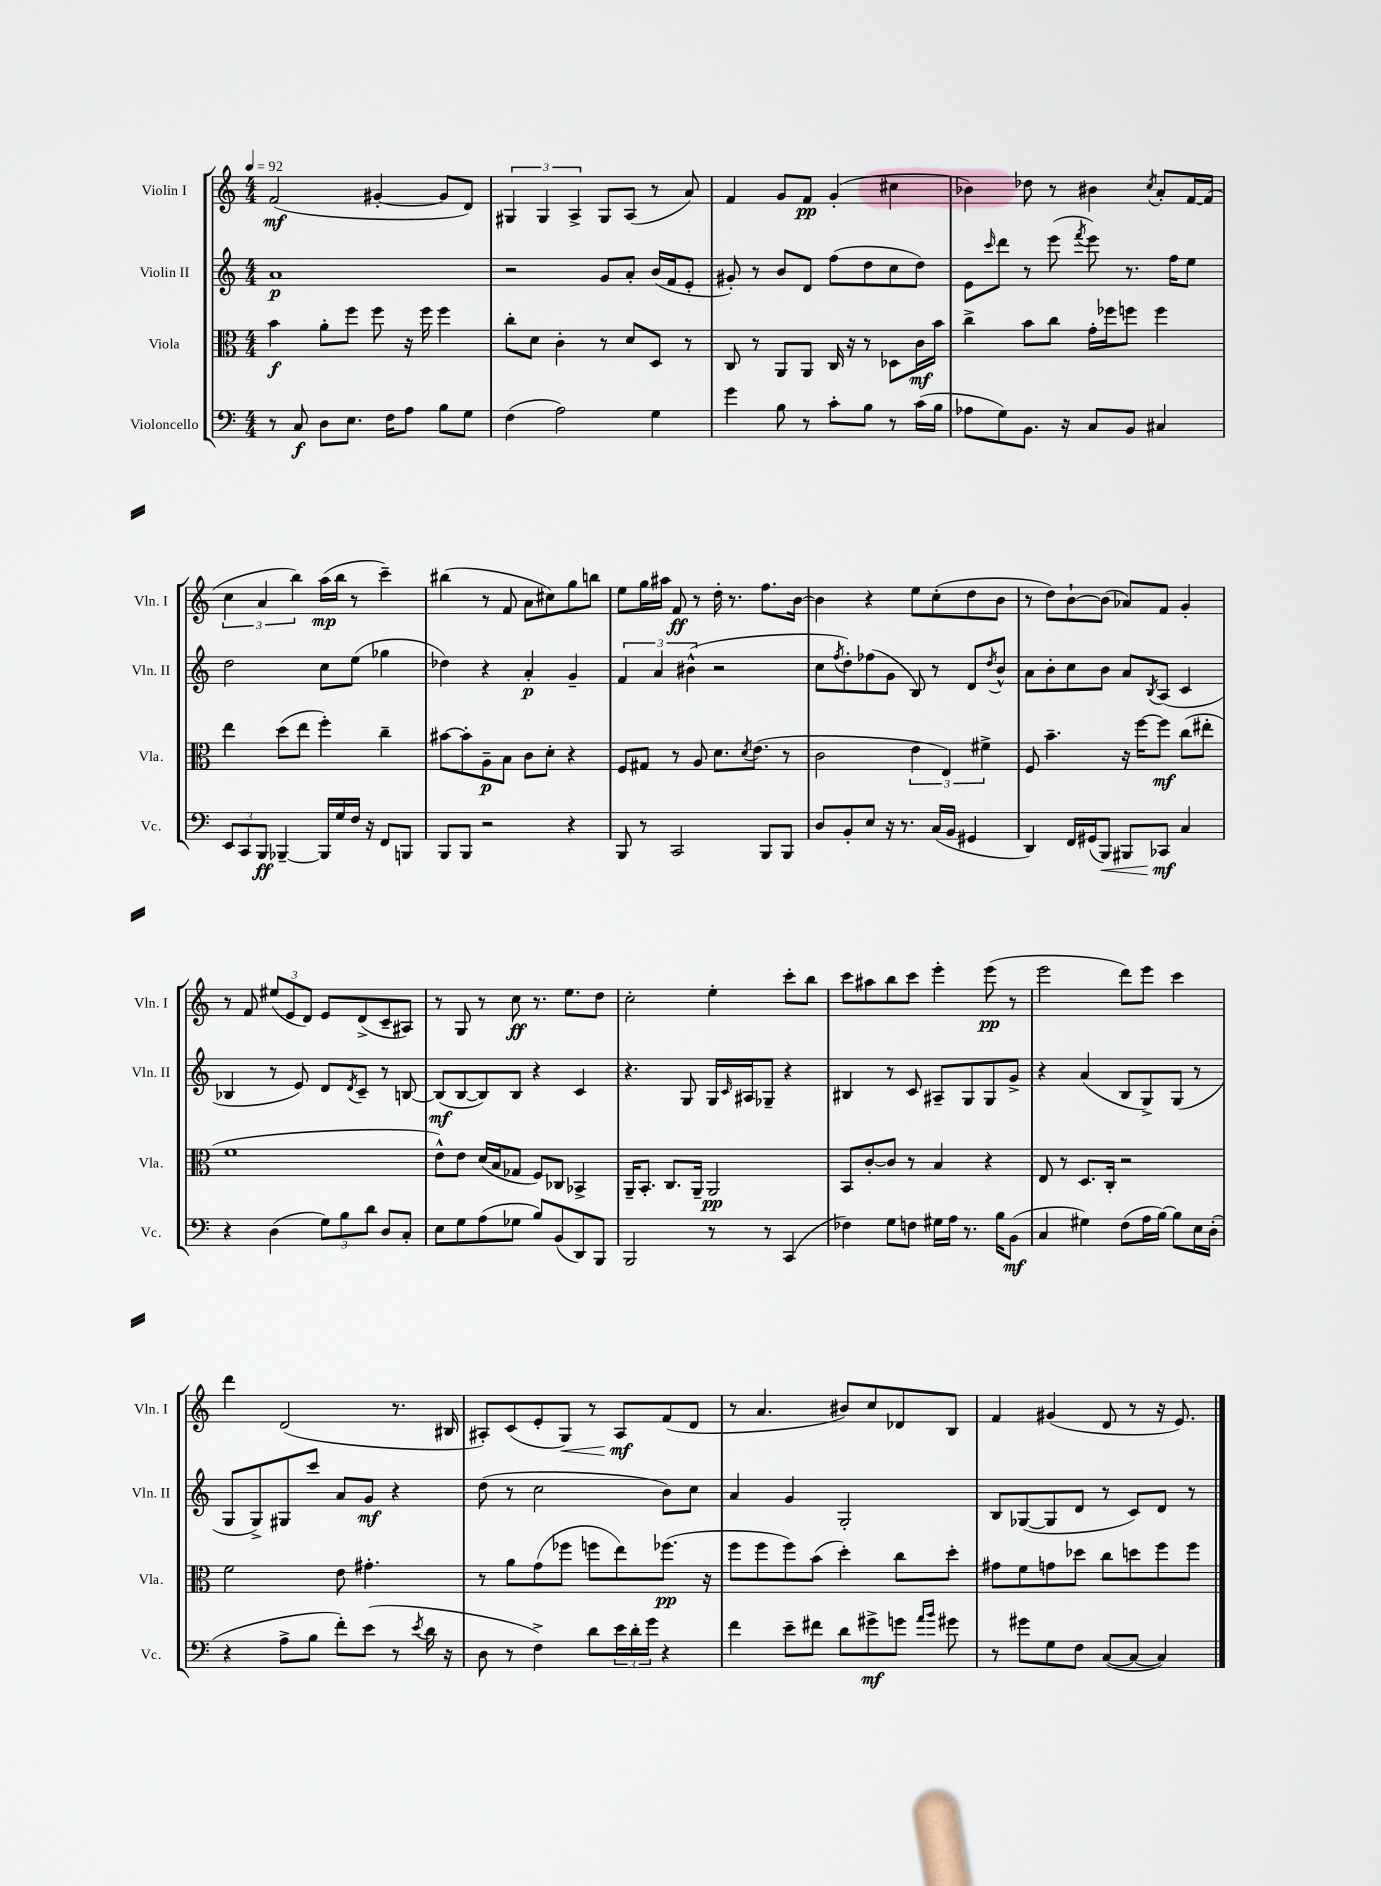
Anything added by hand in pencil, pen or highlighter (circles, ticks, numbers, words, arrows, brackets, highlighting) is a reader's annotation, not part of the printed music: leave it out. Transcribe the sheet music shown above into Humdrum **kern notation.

**kern	**dynam	**kern	**dynam	**kern	**dynam	**kern	**dynam
*part4	*part4	*part3	*part3	*part2	*part2	*part1	*part1
*staff4	*staff4	*staff3	*staff3	*staff2	*staff2	*staff1	*staff1
*I"Violoncello	*	*I"Viola	*	*I"Violin II	*	*I"Violin I	*
*I'Vc.	*	*I'Vla.	*	*I'Vln. II	*	*I'Vln. I	*
*clefF4	*	*clefC3	*	*clefG2	*	*clefG2	*
*k[]	*	*k[]	*	*k[]	*	*k[]	*
*M4/4	*	*M4/4	*	*M4/4	*	*M4/4	*
*MM92	*	*MM92	*	*MM92	*	*MM92	*
=1	=1	=1	=1	=1	=1	=1	=1
8r	.	4b\	f	1a	p	(2f/	mf
8C/	f	.	.	.	.	.	.
8D\L	.	8a'\L	.	.	.	.	.
8.E\J	.	8ff\J	.	.	.	.	.
.	.	8ff\	.	.	.	[4g#X'/	.
16F\KL	.	.	.	.	.	.	.
8A\J	.	16r	.	.	.	.	.
.	.	16ff\	.	.	.	.	.
8B\L	.	4ff\	.	.	.	8g#/L]	.
8G\J	.	.	.	.	.	8d/J)	.
=2	=2	=2	=2	=2	=2	=2	=2
(4F\	.	8cc'\L	.	2r	.	6G#X/	.
.	.	8d\J	.	.	.	.	.
.	.	.	.	.	.	6G#/	.
2A\)	.	4c'\	.	.	.	.	.
.	.	.	.	.	.	6A^/	.
.	.	8r	.	8g/L	.	8G#/L	.
.	.	8d/L	.	8a'/J	.	(8A/J	.
4G\	.	8D/J	.	(16b/LL	.	8r	.
.	.	.	.	16f/J	.	.	.
.	.	8r	.	8e'/J	.	8a/)	.
=3	=3	=3	=3	=3	=3	=3	=3
4g\	.	8C/	.	8g#X'/)	.	4f/	.
.	.	8r	.	8r	.	.	.
8B\	.	8AA/L	.	8b/L	.	8g/L	.
8r	.	8AA/J	.	8d/J	.	8f/J	pp
8c'\L	.	16C/	.	(8ff\L	.	(4g'/	.
.	.	16r	.	.	.	.	.
8B\J	.	8r	.	8dd\	.	.	.
8r	.	8D-X\L	.	8cc\	.	4cc#X\	.
(16c\LL	.	16c\L	mf	8dd\J)	.	.	.
16B\JJ	.	16b\JJ	.	.	.	.	.
=4	=4	=4	=4	=4	=4	=4	=4
8A-X\L	.	4cc^\	.	8e\L	.	4b-X\)	.
.	.	.	.	16qqccc/	.	.	.
8G\)	.	.	.	8ddd\J	.	.	.
8.BB\J	.	8b\L	.	8r	.	8dd-X\	.
.	.	8cc\J	.	(8eee\	.	8r	.
16r	.	.	.	.	.	.	.
.	.	.	.	8qfff/	.	.	.
8C/L	.	16g'\LL	.	8eee\)	.	4b#X\	.
.	.	16ff-X\J	.	.	.	.	.
8BB/J	.	8ffn\J	.	8.r	.	.	.
.	.	.	.	.	.	8qcc/	.
4C#X/	.	4ff\	.	.	.	8a'/L	.
.	.	.	.	16ff\KL	.	.	.
.	.	.	.	8ee\J	.	[16f/L	.
.	.	.	.	.	.	(16f/JJ]	.
!!LO:LB:g=z
=5	=5	=5	=5	=5	=5	=5	=5
12EE/L	.	4ee\	.	2dd\	.	6cc\	.
12CC/	.	.	.	.	.	.	.
12BBB/J	ff	.	.	.	.	6a/	.
[4BBB-X~/	.	(8dd\L	.	.	.	.	.
.	.	.	.	.	.	6bb\)	.
.	.	8ee\J	.	.	.	.	.
16BBB-/LL]	.	4ff'\)	.	8cc\L	.	(16aa\LL	mp
16G/	.	.	.	.	.	16bb\JJ	.
16F/JJ	.	.	.	(8ee\J	.	8r	.
16r	.	.	.	.	.	.	.
8FF/L	.	4cc~\	.	4gg-X\	.	4ccc~\)	.
8BBBn/J	.	.	.	.	.	.	.
=6	=6	=6	=6	=6	=6	=6	=6
8BBB/L	.	[8b#X\L	.	4dd-X\)	.	(4bb#X\	.
8BBB/J	.	8b#'\]	.	.	.	.	.
2r	.	8A~\	p	4r	.	8r	.
.	.	8B\J	.	.	.	8f/	.
.	.	8c\L	.	4a'/	p	8a\L	.
.	.	8d'\J	.	.	.	8cc#X\)	.
4r	.	4r	.	4g~/	.	8gg\	.
.	.	.	.	.	.	8bbn\J	.
=7	=7	=7	=7	=7	=7	=7	=7
8BBB/	.	8F/L	.	6f/	.	8ee\L	.
8r	.	8G#X/J	.	.	.	16gg\L	.
.	.	.	.	6a/	.	.	.
.	.	.	.	.	.	16aa#X\JJ	.
2CC/	.	8r	.	.	.	8f/	ff
.	.	.	.	(6b#X^^\	.	.	.
.	.	8A/	.	.	.	8r	.
.	.	8.d\L	.	2r	.	16dd'\	.
.	.	.	.	.	.	8.r	.
.	.	8qd/	.	.	.	.	.
.	.	(8.e\J	.	.	.	.	.
8BBB/L	.	.	.	.	.	8.ff\L	.
8BBB/J	.	8r	.	.	.	.	.
.	.	.	.	.	.	[16b\Jk	.
=8	=8	=8	=8	=8	=8	=8	=8
8D/L	.	2c\	.	8cc\L	.	4b\]	.
.	.	.	.	8qff/	.	.	.
8BB'/	.	.	.	8dd'\)	.	.	.
8E/J	.	.	.	(8ff-X\	.	4r	.
16r	.	.	.	8g\J	.	.	.
8.r	.	.	.	.	.	.	.
.	.	6e\	.	8B/)	.	8ee\L	.
(16C/LL	.	.	.	8r	.	(8cc'\	.
.	.	6E/)	.	.	.	.	.
16BB/JJ	.	.	.	.	.	.	.
4GG#X/	.	.	.	8d/L	.	8dd\	.
.	.	6f#X^\	.	.	.	.	.
.	.	.	.	8qdd/	.	.	.
.	.	.	.	8b^^/J	.	8b\J	.
=9	=9	=9	=9	=9	=9	=9	=9
4DD/)	.	8F/	.	8a\L	.	8r	.
.	.	4.b~\	.	8b'\	.	8dd\L)	.
16FF/LL	.	.	.	8cc\	.	[8b`\	.
(16GG#X/J	.	.	.	.	.	.	.
!	!LO:HP:b	!	!	!	!	!	!
8BBB/J)	<	.	.	8b\J	.	(8b\J]	.
8BBB#X/L	.	16r	.	8a/L	.	8a-X/L)	.
.	.	[16ff\KL	.	.	.	.	.
.	.	.	.	8qB/	.	.	.
8CC-X/J	mf	8ff\J]	mf	(8A/J	.	8f/J	.
4C/	[	(8cc\L	.	4c/	.	4g'/	.
.	.	8ee#X'\J	.	.	.	.	.
!!LO:LB:g=z
=10	=10	=10	=10	=10	=10	=10	=10
4r	.	1f	.	4B-X/	.	8r	.
.	.	.	.	.	.	8f/	.
(4D\	.	.	.	8r	.	(12ee#X/L	.
.	.	.	.	.	.	12e/	.
.	.	.	.	8e/)	.	.	.
.	.	.	.	.	.	12d/J)	.
12G\L)	.	.	.	8d/L	.	8e/L	.
12B\	.	.	.	.	.	.	.
.	.	.	.	8qd/	.	.	.
.	.	.	.	8c~/J	.	(8d^/	.
12d\J	.	.	.	.	.	.	.
8D/L	.	.	.	8r	.	8c~/	.
8C'/J	.	.	.	[8Bn/	.	8A#X/J)	.
=11	=11	=11	=11	=11	=11	=11	=11
8E\L	.	8e^^\L)	.	(8B/L]	mf	8r	.
8G\	.	8e\J	.	[8B/	.	8G/	.
(8A\	.	(16d/LL	.	8B/])	.	8r	.
.	.	16B/J	.	.	.	.	.
8G-X\J	.	8G-X/J	.	8B/J	.	8cc\	ff
8B/L)	.	8F/L)	.	4r	.	8.r	.
(8BB/	.	8C-X/J	.	.	.	.	.
.	.	.	.	.	.	8.ee\L	.
8DD/)	.	4BB-X^/	.	4c/	.	.	.
8BBB/J	.	.	.	.	.	8dd\J	.
=12	=12	=12	=12	=12	=12	=12	=12
2BBB/	.	16AA~/KL	.	4.r	.	2cc'\	.
.	.	8.BB'/J	.	.	.	.	.
.	.	8.C/L	.	.	.	.	.
.	.	.	.	8G/	.	.	.
.	.	16AA~/Jk	.	.	.	.	.
8r	.	2AA/	pp	16G/LL	.	4ee'\	.
.	.	.	.	16qqc/	.	.	.
.	.	.	.	16A#X/J	.	.	.
8r	.	.	.	8G-X~/J	.	.	.
(4CC/	.	.	.	4r	.	8ccc'\L	.
.	.	.	.	.	.	8bb\J	.
=13	=13	=13	=13	=13	=13	=13	=13
4F-X\)	.	8BB/L	.	4B#X/	.	8ccc\L	.
.	.	[8c'/	.	.	.	8aa#X\	.
8G\L	.	8c/J]	.	8r	.	8bb\	.
8Fn\J	.	8r	.	8c/	.	8ccc\J	.
16G#X\LL	.	4B/	.	8A#X~/L	.	4eee'\	.
16A\JJ	.	.	.	.	.	.	.
8.r	.	.	.	8G/	.	.	.
.	.	4r	.	8G/	.	(8eee\	pp
16B\KL	.	.	.	.	.	.	.
(8BB\J	mf	.	.	8g^/J	.	8r	.
=14	=14	=14	=14	=14	=14	=14	=14
4C/	.	8E/	.	4r	.	2eee\	.
.	.	8r	.	.	.	.	.
4G#X\)	.	8.D/L	.	(4a/	.	.	.
.	.	16C'/Jk	.	.	.	.	.
(8F\L	.	2r	.	8B/L	.	8ddd\L)	.
16A\L	.	.	.	8G^/)	.	8eee\J	.
[16B\JJ)	.	.	.	.	.	.	.
8B\L]	.	.	.	(8G/J	.	4ccc\	.
16E\L	.	.	.	8r	.	.	.
(16D'\JJ	.	.	.	.	.	.	.
!!LO:LB:g=z
=15	=15	=15	=15	=15	=15	=15	=15
4r	.	2f\	.	8G/L	.	4ddd\	.
.	.	.	.	8G^/)	.	.	.
8A^\L	.	.	.	8G#X/	.	(2d/	.
8B\J	.	.	.	8ccc/J	.	.	.
8f'\L)	.	8e\	.	8a/L	.	.	.
(8e\J	.	4.g#X'\	.	8g/J	mf	.	.
8r	.	.	.	4r	.	8.r	.
8qe/	.	.	.	.	.	.	.
16d\	.	.	.	.	.	.	.
16r	.	.	.	.	.	16B#X/	.
=16	=16	=16	=16	=16	=16	=16	=16
8D\	.	8r	.	(8dd\	.	8A#X'/L)	.
8r	.	8a\L	.	8r	.	(8c/	.
4F^\)	.	(8g\	.	2cc\	.	8e'/	.
!	!	!	!	!	!	!	!LO:HP:b
.	.	8ff-X\J	.	.	.	8G/J)	<
8d\L	.	8ffn\L	.	.	.	8r	.
24e\L	.	8ee\)	.	.	.	8A#/L	mf
24d'\	.	.	.	.	.	.	.
24g\JJ	.	.	.	.	.	.	.
4r	.	(8.ff-X\J	pp	8b\L)	.	(8f/	[
.	.	.	.	8cc\J	.	8d/J	.
.	.	16r	.	.	.	.	.
=17	=17	=17	=17	=17	=17	=17	=17
4f\	.	8ff\L	.	4a/	.	8r	.
.	.	8ff\	.	.	.	4.a/	.
8e~\L	.	8ff\)	.	4g/	.	.	.
8f#X\J	.	(8b\J	.	.	.	.	.
8d\L	.	4dd'\)	.	2G'/	.	8b#X/L)	.
8g#X^\	mf	.	.	.	.	8cc/	.
8gn\J	.	8cc\L	.	.	.	8d-X/	.
16qqa/LL	.	.	.	.	.	.	.
16qqb/JJ	.	.	.	.	.	.	.
8g#X\	.	8dd'\J	.	.	.	8B/J	.
=18	=18	=18	=18	=18	=18	=18	=18
8r	.	8g#X\L	.	8B/L	.	4f/	.
8g#X\L	.	8f\	.	([8G-X/	.	.	.
8G\	.	8gn\	.	8G-/]	.	(4g#X/	.
8F\J	.	8dd-X\J	.	8d/J	.	.	.
([8C/L	.	8cc\L	.	8r	.	8d/	.
8C/J_	.	8ddn\	.	8c/L)	.	8r	.
4C/])	.	8ff\	.	8d/J	.	16r	.
.	.	.	.	.	.	8.e/)	.
.	.	8ff\J	.	8r	.	.	.
==	==	==	==	==	==	==	==
*-	*-	*-	*-	*-	*-	*-	*-
